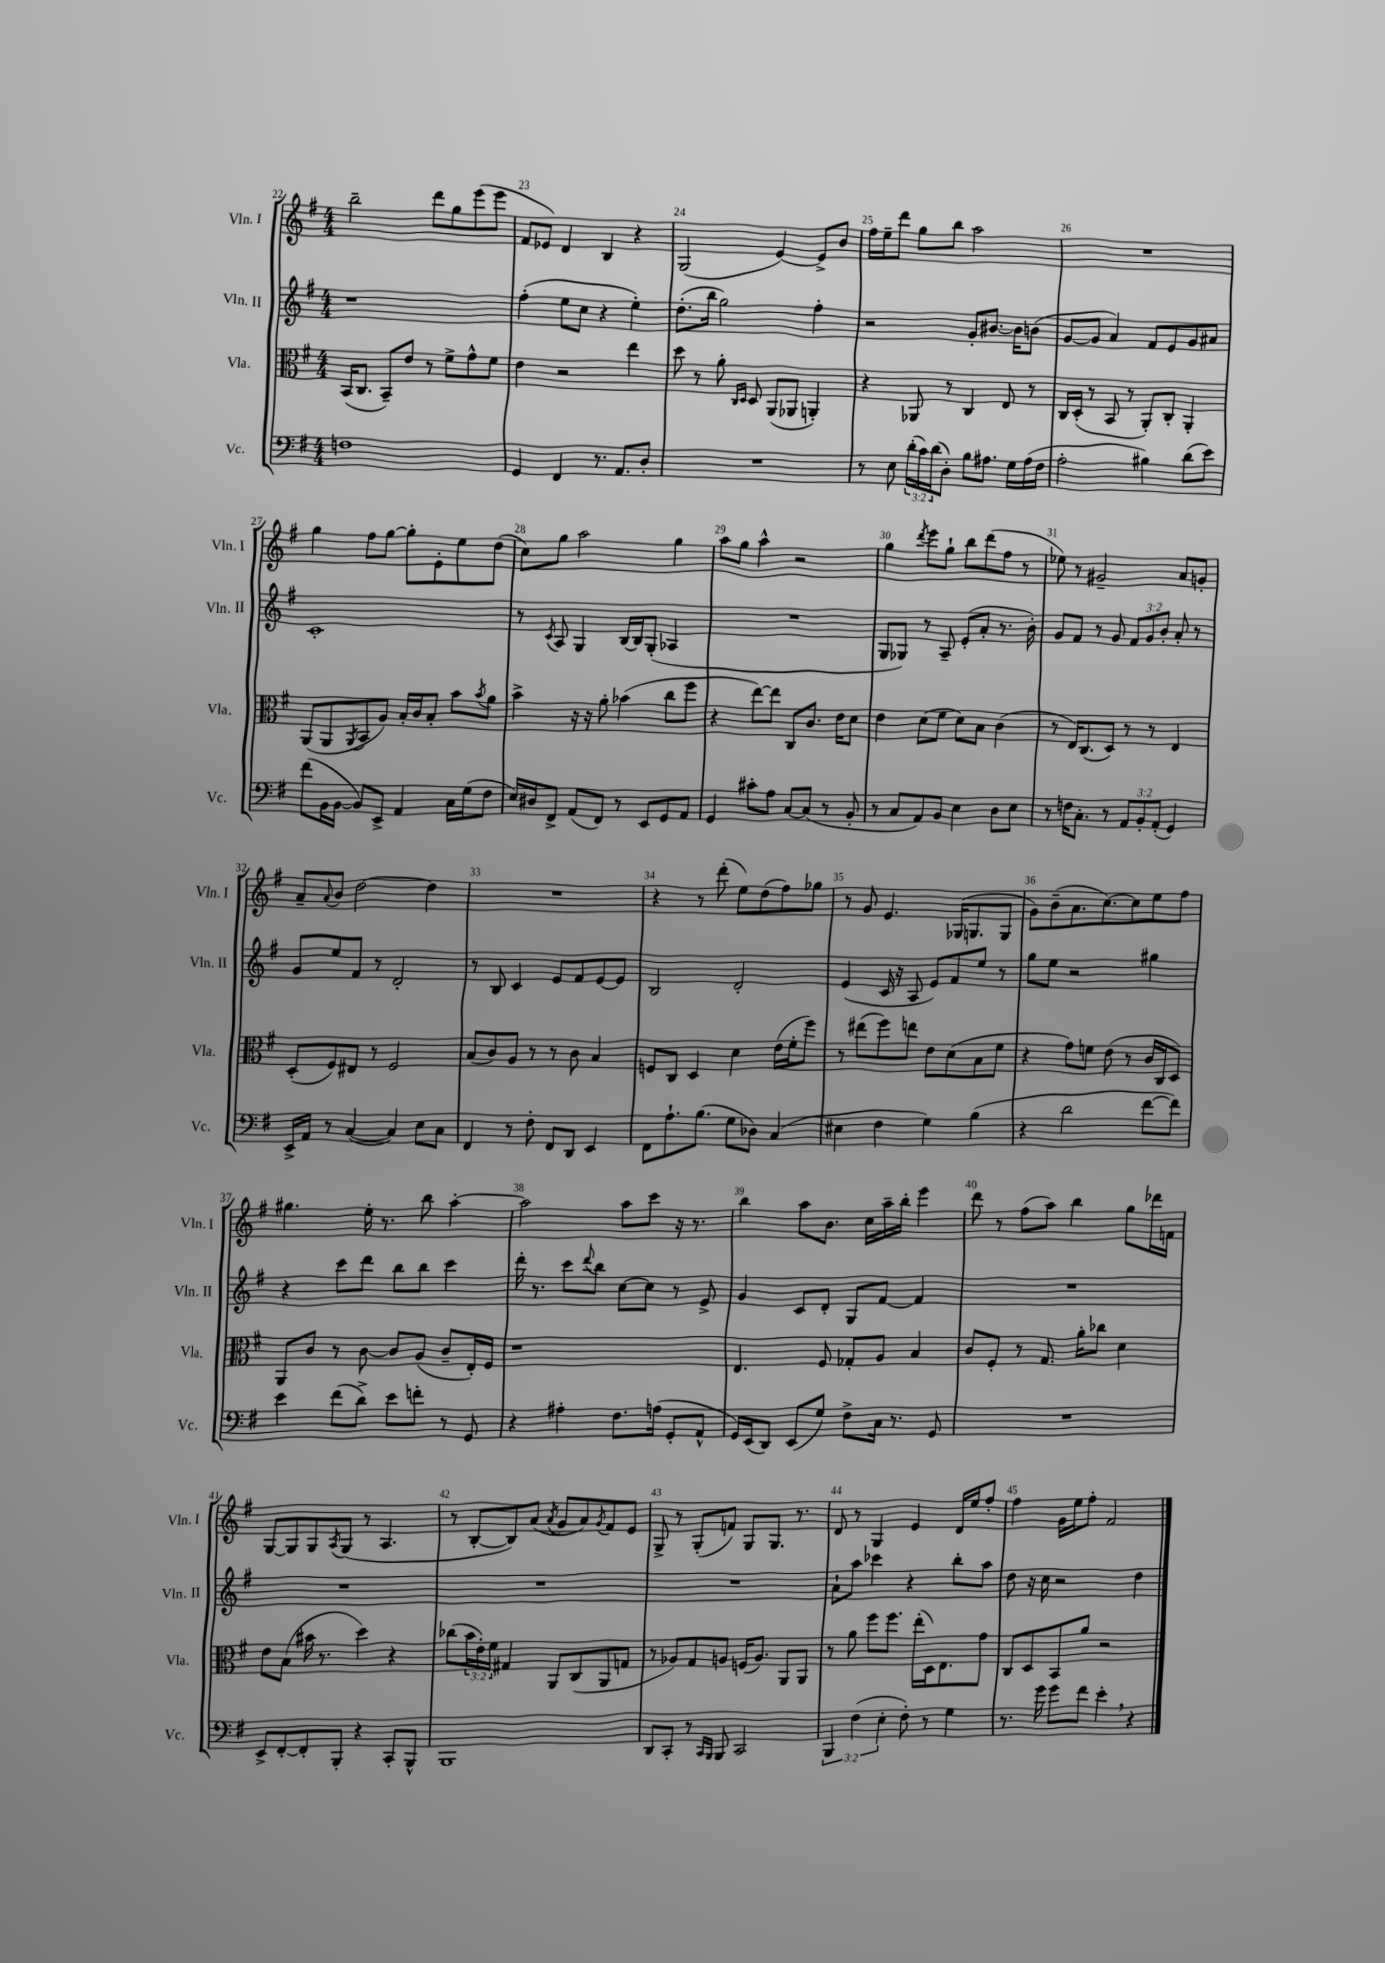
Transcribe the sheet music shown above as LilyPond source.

<<
\new StaffGroup <<
\new Staff = "s0" \with { instrumentName = "Vln. I" shortInstrumentName = "Vln. I" } {
    \clef treble \key g \major \numericTimeSignature \time 4/4
    b''2-- d'''8 g''8 e'''8( e'''8 |
    fis'8 ees'8) d'4 b4 r4 |
    g2( e'4~) e'8-> b'8 |
    fis''16 e''16-- d'''8 g''8 b''8 a''2 |
    R1 |
    g''4 fis''8 g''8~ g''8-. e'8-. e''8 d''8( |
    c''8) g''8 a''2 g''4 |
    a''8 g''8 a''4-^ r2 |
    g''4 \acciaccatura { d'''8 } e'''8 g''8-! b''8 d'''8( fis''8 r8 |
    ees''8) r8 gis'2-- a'8 g'8-. |
    a'8-- \appoggiatura { a'8 } b'8 d''2~ d''4 |
    R1 |
    r4 r8 d'''8-.( e''8) d''8( fis''8) ges''8 |
    r8 g'8 e'4. ges16( g8. g8 |
    g'8) b'8--( a'8. c''8.~) c''8 e''8 fis''8 |
    gis''4. e''16-. r8. b''8 a''4~-. |
    a''2 a''8 c'''8 r16 r8. |
    b''4 a''8 b'8. c''16 a''16-- b''16-. e'''4 |
    d'''8 r8 fis''8( a''8) b''4 g''8 des'''16 f'16 |
    g8~ g8 g8 \acciaccatura { a8 } g8( r8 a4. |
    r8 b8~-. b8) a'8( \acciaccatura { a'8 } g'8 a'8) \acciaccatura { g'8 } fis'8 e'8 |
    g8-> r8 g8-.( f'8) g8 g8. r8. |
    d'8 r8 g4 e'4 d'16 e''16 fis''8-. |
    fis''4 g'16 e''16 fis''8-. fis'2 \bar "|." |
}
\new Staff = "s1" \with { instrumentName = "Vln. II" shortInstrumentName = "Vln. II" } {
    \clef treble \key g \major \numericTimeSignature \time 4/4 \override Staff.TupletNumber.text = #tuplet-number::calc-fraction-text
    r1 |
    fis''4-.( e''8 c''8 r4 e''4-.) |
    d''8.-.( b''16 g''2) fis''4-. |
    r2 g'8-. bis'8.~ bis'16 b'8( |
    g'8~ g'8 a'4) fis'8 e'8 g'8 ais'8 |
    c'1-. |
    r8 \acciaccatura { c'8 } a8 g4 b16~ b16 g8-.( aes4 |
    R1 |
    g8 ges8) r8 a8-- e'8-.( a'8-. r8. b'16-.) |
    g'8 fis'8 r8 g'8 \tuplet 3/2 { fis'8 g'8 b'8-. } a'8-. r8 |
    g'8 e''8 fis'8 r8 d'2-. |
    r8 b8 c'4 e'8 fis'8 e'8~ e'8 |
    b2 d'2-. |
    e'4( c'16 r16 a8 e'8) fis'8 e''8 r8 |
    g''8 e''8 r2 gis''4 |
    r4 c'''8 d'''8 b''8 b''8 c'''4 |
    d'''16-. r8. c'''8 \appoggiatura { d'''8 } b''8 c''8~ c''8 r8 e'8-> |
    g'4 c'8 d'8-. g8 fis'8~ fis'4 |
    R1 |
    R1 |
    R1 |
    R1 |
    a'8-! a''8 ces'''4 r4 b''8-. a''8 |
    d''8 r16 c''16 r2 d''4 \bar "|." |
}
\new Staff = "s2" \with { instrumentName = "Vla." shortInstrumentName = "Vla." } {
    \clef alto \key g \major \numericTimeSignature \time 4/4 \override Staff.TupletNumber.text = #tuplet-number::calc-fraction-text
    b,16( c8. b,8--) e'8 r8 fis'8-> g'8-^ fis'8 |
    e'4 r2 e''4 |
    d''8 r8 a'8-. \grace { c16 d16 } d8 a,8( aes,8 a,4-.) |
    r4 aes,8 r8 c4 e8 r8 |
    c16 d16-.( r8 b,8 r8 a,8-.) c8-. a,4-. |
    a,8( a,8 \acciaccatura { a,8 } b,8 a8) b16-. c'16 b8-. b'8 \acciaccatura { b'8 } a'8 |
    b'4-> r16 r16 a'8-. bes'4( c''8 fis''8 |
    r4 e''8~) e''8 c8 c'8. e'16 d'8 |
    e'4 d'8( fis'8 d'8) b8 c'4( |
    r8 e16) c8.( d8) r8 r8 e4 |
    d8-.( fis8) eis8 r8 fis2 |
    b8( c'8) a8 r8 r8 c'8 b4 |
    f8 c8 d4 d'4 e'16( fis'16-. fis''8) |
    r8 eis''8( fis''8) e''8 e'8 d'8( b8 fis'8 |
    r4 g'8) f'8 e'8( r8 c'16 c16 d8) |
    a,8 c'8 r8 c'8~ c'8 a8( c'8-- e16-.) fis16 |
    r1 |
    e4. fis8 ges8-. a8 b4 |
    c'8 fis8-. r8 g8. a'16-. ces''8 d'4 |
    e'8 b8( bis'16 r8. d''4) r4 |
    ces''8( \tuplet 3/2 { b'16 e'16-.) fis'16 } gis4 a,8 c8( a,8 g8 |
    r8 aes8) g8 a8 f16( a8.) a,8 a,8 |
    r8 a'8 fis''8 fis''8. e''16-.( d16) e8. g'8 |
    c8 d8 b,8 a'8 r2 \bar "|." |
}
\new Staff = "s3" \with { instrumentName = "Vc." shortInstrumentName = "Vc." } {
    \clef bass \key g \major \numericTimeSignature \time 4/4 \override Staff.TupletNumber.text = #tuplet-number::calc-fraction-text
    f1 |
    g,4 fis,4 r8. a,8. d8-. |
    R1 |
    r8 e8 \tuplet 3/2 { d'16-.( c'16) d'16( } d8-.) b8 ais8. g16 ais16( fis16 |
    a2-. bis4) d'8( e'8) |
    fis'8( b,16 b,16~ b,8) e,8-> a,4 c16 g16( fis8 |
    e16) dis16 fis,8-> a,8( fis,8) r8 e,8 g,8 a,8 |
    g,4 cis'8-. a8 c8~ c8( r8 b,8-. |
    r8 c8 a,8) b,8 e4 d8 e8 |
    r8 f16 c8.-. r8 \tuplet 3/2 { a,8 b,8-. a,8-.( } g,4) |
    e,16-> a,16 r8 c4~( c4) e8 c8 |
    fis,4 r8 fis8-. fis,8 d,8 e,4 |
    fis,8 a8.-! b8.( g8 des8) c4( |
    eis4 fis4 g4) b4( |
    r4 d'2 fis'8~ fis'8) |
    e'4 fis'8( d'8->) e'8 f'8-. r8 g,8 |
    r4 ais4-. fis8. a16( g,8-. a,8-^ |
    g,16) e,16( d,8) e,8( g8) fis8-> c16 r8. g,8 |
    R1 |
    e,8-> fis,8~-. fis,8-. b,,8-. r4 c,8-. b,,8-^ |
    b,,1 |
    d,8 c,8-. r8 \grace { c,16 b,,16 } b,,8 c,2 |
    \tuplet 3/2 { b,,4 fis4( e4-. } fis8-.) r8 g4 |
    r8. g'16 g'8 fis'8 e'4-. \breathe r4 \bar "|." |
}
>>
>>
\layout { \context { \Score currentBarNumber = #22 \override BarNumber.break-visibility = ##(#f #t #t) barNumberVisibility = #all-bar-numbers-visible } }
